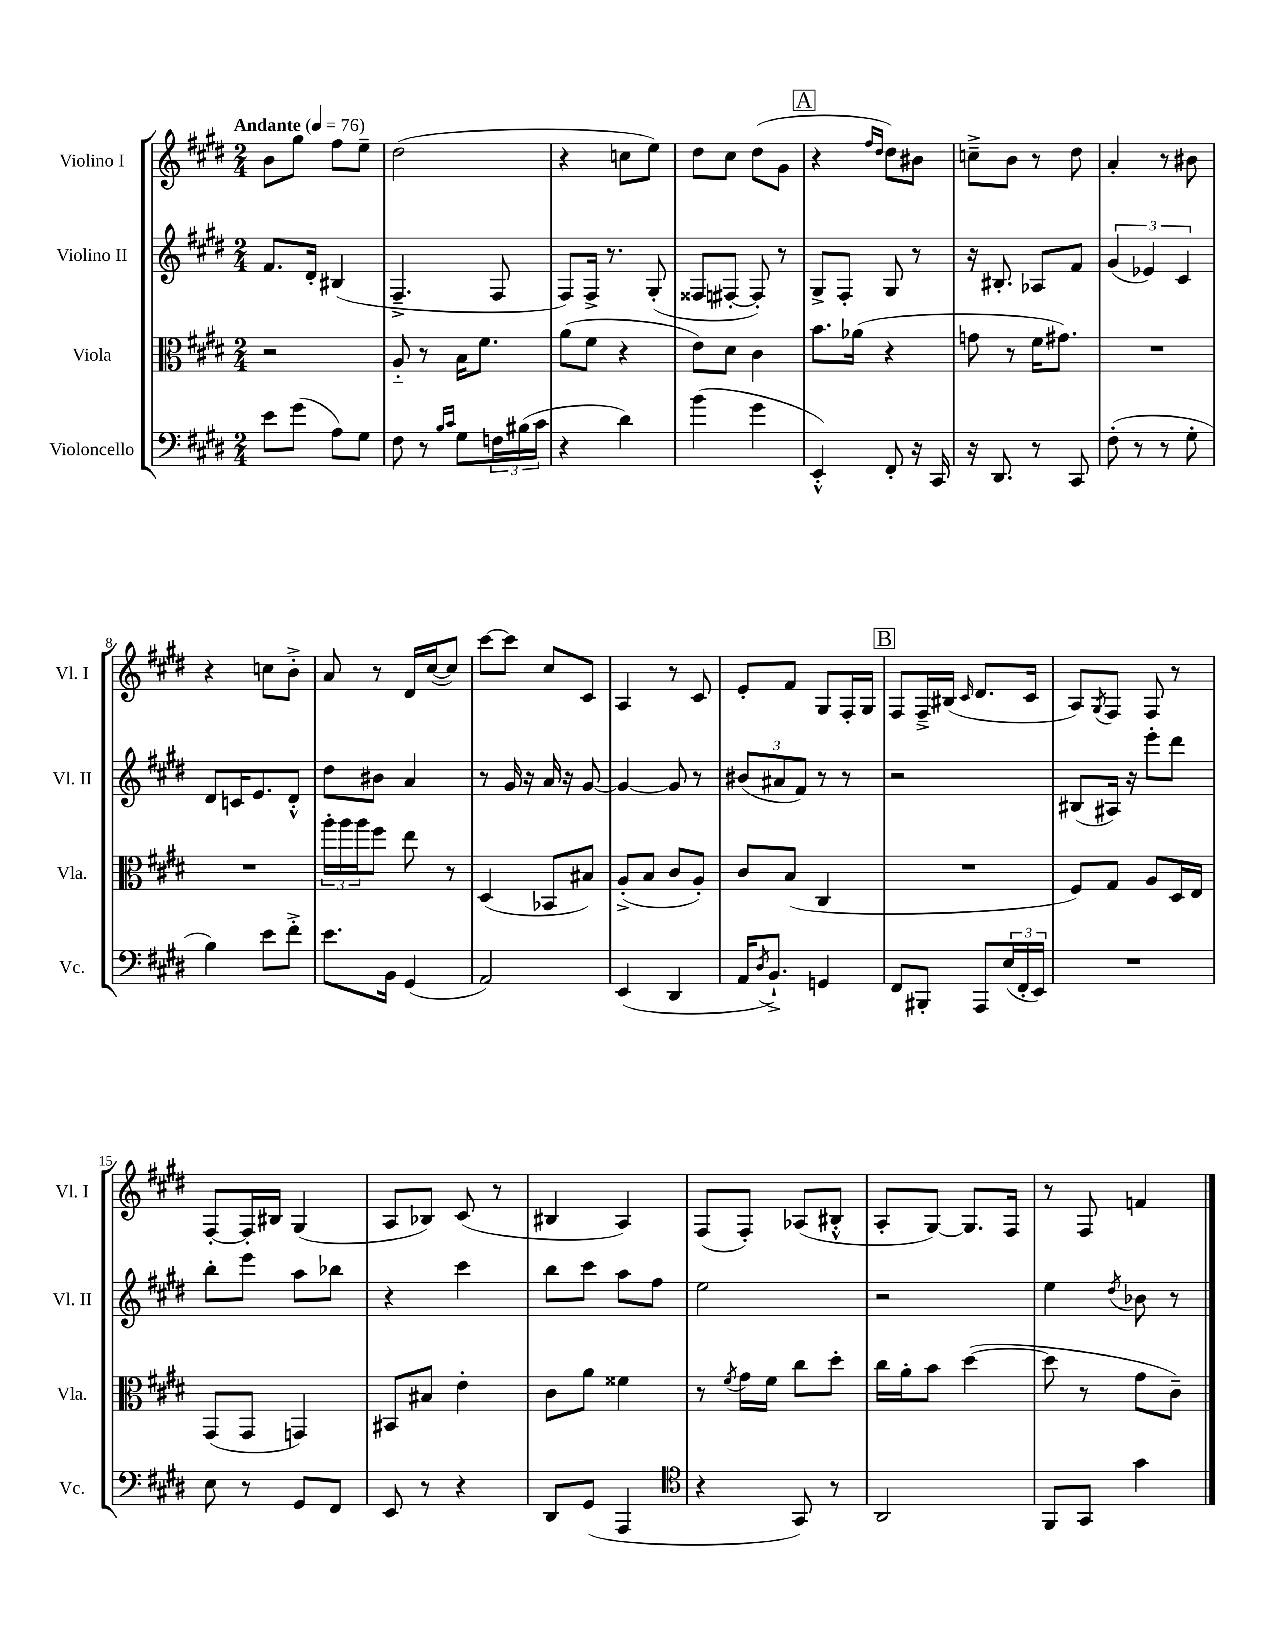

**kern	**kern	**kern	**kern
*part4	*part3	*part2	*part1
*staff4	*staff3	*staff2	*staff1
*I"Violoncello	*I"Viola	*I"Violino II	*I"Violino I
*I'Vc.	*I'Vla.	*I'Vl. II	*I'Vl. I
*clefF4	*clefC3	*clefG2	*clefG2
*k[f#c#g#d#]	*k[f#c#g#d#]	*k[f#c#g#d#]	*k[f#c#g#d#]
*M2/4	*M2/4	*M2/4	*M2/4
*MM76	*MM76	*MM76	*MM76
=1	=1	=1	=1
!	!	!	!LO:TX:a:B:t=Andante
8e\L	2r	8.f#/L	8b\L
(8g#\J	.	.	8gg#\J
.	.	16d#'/Jk	.
8A\L)	.	(4B#X/	8ff#\L
8G#\J	.	.	8ee~\J
=2	=2	=2	=2
8F#\	8A/	4.F#~^/	(2dd#\
8r	8r	.	.
16qqB/LL	.	.	.
16qqc#/JJ	.	.	.
8G#\L	16B\KL	.	.
.	8.f#\J	.	.
24Fn\L	.	8F#/	.
(24B#X\	.	.	.
24c#\JJ	.	.	.
=3	=3	=3	=3
4r	(8a\L	8F#/L)	4r
.	8f#\J	16F#^/Jk	.
.	.	8.r	.
4d#\)	4r	.	8ccn\L
.	.	(8G#'/	8ee\J)
=4	=4	=4	=4
(4b\	8e\L)	8F##X/L	8dd#\L
.	8d#\J	[8F#X'/J	8cc#\J
4g#\	4c#\	8F#'/])	(8dd#\L
.	.	8r	8g#\J
!!LO:REH:place=s1:t=A
=5	=5	=5	=5
4EE'^^/)	8.b\L	8G#^/L	4r
.	.	8F#'/J	.
.	(16a-X\Jk	.	.
.	.	.	16qqff#/LL
.	.	.	16qqdd#/JJ
8FF#'/	4r	8G#/	8dd#\L)
16r	.	8r	8b#X\J
16CC#/	.	.	.
=6	=6	=6	=6
16r	8gn\	16r	8ccn~^\L
8.DD#/	.	8.B#X'/	.
.	8r	.	8b\J
8r	16f#\KL	8A-X/L	8r
.	8.g#X\J)	.	.
8CC#/	.	8f#/J	8dd#\
=7	=7	=7	=7
(8F#'\	2r	(6g#/	4a'/
8r	.	.	.
.	.	6e-X/)	.
8r	.	.	8r
.	.	6c#/	.
8G#'\	.	.	8b#X\
!!LO:LB:g=z
=8	=8	=8	=8
4B\)	2r	8d#/L	4r
.	.	16cn/K	.
.	.	8.e/	.
8e\L	.	.	8ccn\L
8f#'^\J	.	8d#'^^/J	8b'^\J
=9	=9	=9	=9
8.e\L	24aa'\LL	8dd#\L	8a/
.	24aa\	.	.
.	24aa\J	.	.
.	8ff#\J	8b#X\J	8r
16BB\Jk	.	.	.
(4GG#/	8ee\	4a/	16d#/LL
.	.	.	([16cc#/J
.	8r	.	8cc#/J])
=10	=10	=10	=10
2AA/)	(4D#/	8r	[8ccc#\L
.	.	16g#/	8ccc#\J]
.	.	16r	.
.	8BB-X/L	16a/	8cc#/L
.	.	16r	.
.	8B#X/J)	[8g#/	8c#/J
=11	=11	=11	=11
(4EE/	(8A'^/L	4g#/_	4A/
.	8B/J	.	.
4DD#/	8c#/L	8g#/]	8r
.	8A'/J)	8r	8c#/
=12	=12	=12	=12
16AA/KL	8c#/L	(12b#X/L	8e'/L
8qD#/	.	.	.
8.BB`^/J)	.	.	.
.	.	12a#X/	.
.	(8B/J	.	8f#/J
.	.	12f#/J)	.
4GGn/	4C#/	8r	8G#/L
.	.	8r	16F#'/L
.	.	.	16G#/JJ
!!LO:REH:place=s1:t=B
=13	=13	=13	=13
8FF#/L	2r	2r	8F#/L
8BBB#X'/J	.	.	16F#~^/L
.	.	.	(16B#X/JJ
.	.	.	16qqc#/
8AAA/L	.	.	8.d#/L
(24E/L	.	.	.
24FF#'/	.	.	.
.	.	.	16c#/Jk
24EE/JJ)	.	.	.
=14	=14	=14	=14
2r	8F#/L)	(8B#X/L	8A/L)
.	.	.	8qG#/
.	8G#/J	16A#X/Jk)	8F#/J
.	.	16r	.
.	8A/L	8eee'\L	8F#/
.	16D#/L	8ddd#\J	8r
.	16E/JJ	.	.
!!LO:LB:g=z
=15	=15	=15	=15
8E\	(8GG#/L	8bb'\L	[8F#'/L
8r	8GG#/J	8eee\J	16F#'/L]
.	.	.	16B#X/JJ
8GG#/L	4GGn/)	8aa\L	(4G#/
8FF#/J	.	8bb-X\J	.
=16	=16	=16	=16
8EE/	8BB#X/L	4r	8A/L
8r	8B#X/J	.	8B-X/J)
4r	4e'\	4ccc#\	(8c#/
.	.	.	8r
=17	=17	=17	=17
8DD#/L	8c#\L	8bb\L	4B#X/
(8GG#/J	8a\J	8ccc#\J	.
4AAA/	4f##X\	8aa\L	4A/)
.	.	8ff#\J	.
=18	=18	=18	=18
*clefC4	*	*	*
4r	8r	2ee\	(8F#/L
.	8qf#/	.	.
.	16g#\LL	.	8F#'/J)
.	16f#\JJ	.	.
8GG#/)	8cc#\L	.	(8A-X/L
8r	8dd#'\J	.	8B#X'^^/J
=19	=19	=19	=19
2AA/	16cc#\LL	2r	8A'/L
.	16a'\J	.	.
.	8b\J	.	[8G#/J)
.	([4dd#\	.	8.G#/L]
.	.	.	16F#/Jk
=20	=20	=20	=20
8FF#/L	8dd#\]	4ee\	8r
8GG#/J	8r	.	8F#/
.	.	8qdd#/	.
4g#\	8g#\L	8b-X\	4fn/
.	8c#~\J)	8r	.
==	==	==	==
*-	*-	*-	*-
